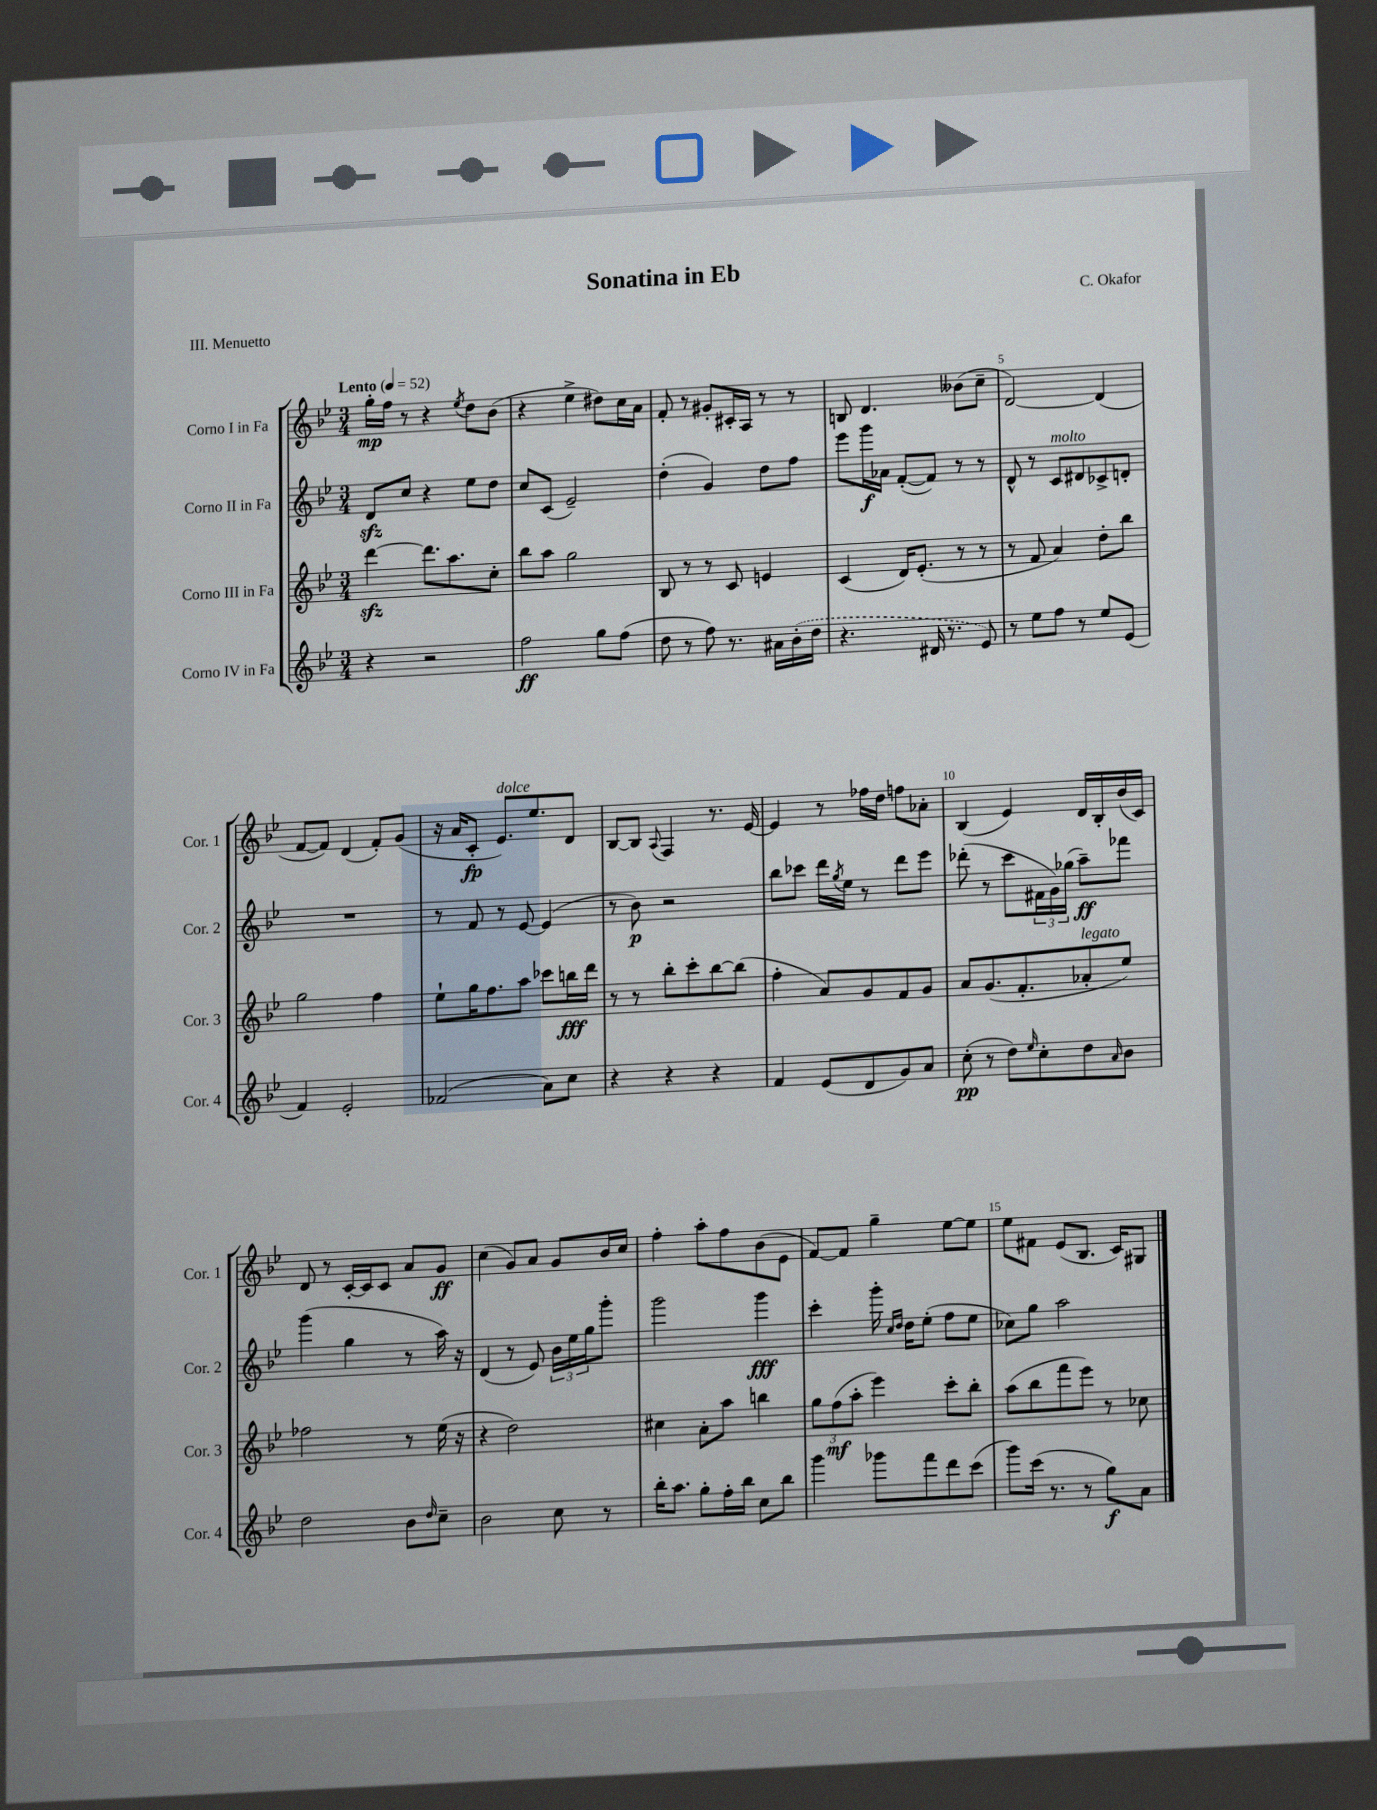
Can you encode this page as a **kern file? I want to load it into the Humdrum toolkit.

**kern	**dynam	**kern	**dynam	**kern	**dynam	**kern	**dynam
*part4	*part4	*part3	*part3	*part2	*part2	*part1	*part1
*staff4	*staff4	*staff3	*staff3	*staff2	*staff2	*staff1	*staff1
*I"Corno IV in Fa	*	*I"Corno III in Fa	*	*I"Corno II in Fa	*	*I"Corno I in Fa	*
*I'Cor. 4	*	*I'Cor. 3	*	*I'Cor. 2	*	*I'Cor. 1	*
*clefG2	*	*clefG2	*	*clefG2	*	*clefG2	*
*k[b-e-]	*	*k[b-e-]	*	*k[b-e-]	*	*k[b-e-]	*
*M3/4	*	*M3/4	*	*M3/4	*	*M3/4	*
*MM52	*	*MM52	*	*MM52	*	*MM52	*
=1	=1	=1	=1	=1	=1	=1	=1
!	!	!	!	!	!	!LO:TX:a:B:t=Lento	!
4r	.	[4dddzz\	.	8dzz/L	.	16gg'\LL	mp
.	.	.	.	.	.	16ff\JJ	.
.	.	.	.	8cc/J	.	8r	.
2r	.	8.ddd\L]	.	4r	.	4r	.
.	.	8.aa\	.	.	.	.	.
.	.	.	.	.	.	8qee-/	.
.	.	.	.	8ee-\L	.	8dd\L	.
.	.	8cc'\J	.	8dd\J	.	(8b-\J	.
=2	=2	=2	=2	=2	=2	=2	=2
2ff\	ff	8bb-\L	.	8cc/L	.	4r	.
.	.	8aa\J	.	(8c/J	.	.	.
.	.	2gg\	.	2e-~/)	.	4ee-^\	.
8gg\L	.	.	.	.	.	8dd#X\L)	.
(8ff\J	.	.	.	.	.	16cc\L	.
.	.	.	.	.	.	16a\JJ	.
=3	=3	=3	=3	=3	=3	=3	=3
8dd\	.	8B-/	.	(4dd'\	.	8f'/	.
8r	.	8r	.	.	.	8r	.
8ff\)	.	8r	.	4g/)	.	8g#X'/L	.
8.r	.	8c/	.	.	.	16c#X'/L	.
.	.	.	.	.	.	16A/JJ	.
.	.	4en/	.	8dd\L	.	8r	.
16a#X\LL	.	.	.	.	.	.	.
(16b-'\	.	.	.	8ff\J	.	8r	.
16dd\JJ	.	.	.	.	.	.	.
=4	=4	=4	=4	=4	=4	=4	=4
4.r	.	(4c/	.	8eee-\L	.	8Bn/	.
.	.	.	.	16ggg\L	f	4.d/	.
.	.	.	.	16a-X\JJ	.	.	.
.	.	16d/KL)	.	([8f'/L	.	.	.
.	.	(8.e-'/J	.	.	.	.	.
16d#X/	.	.	.	8f/J])	.	.	.
8.r	.	.	.	.	.	.	.
.	.	8r	.	8r	.	(8b--X\L	.
8e-/)	.	8r	.	8r	.	8cc~\J	.
=5	=5	=5	=5	=5	=5	=5	=5
8r	.	8r	.	8d^^/	.	[2d/)	.
8ee-\L	.	8f/	.	8r	.	.	.
!	!	!	!	!LO:TX:a:i:t=molto	!	!	!
8ff\J	.	4a/)	.	8c/L	.	.	.
8r	.	.	.	8d#X/	.	.	.
8ee-/L	.	8dd'\L	.	8c-X^/	.	(4d/]	.
(8e-/J	.	8bb-\J	.	8dn'/J	.	.	.
!!LO:LB:g=z
=6	=6	=6	=6	=6	=6	=6	=6
4f/)	.	2gg\	.	2.r	.	[8f/L	.
.	.	.	.	.	.	8f/J])	.
2e-'/	.	.	.	.	.	(4d/	.
.	.	4ff\	.	.	.	8f'/L)	.
.	.	.	.	.	.	(8g/J	.
=7	=7	=7	=7	=7	=7	=7	=7
(2f-X/	.	8ee-`\L	.	8r	.	16r	.
.	.	.	.	.	.	16a/KL	.
.	.	16gg\K	.	8f/	.	8c'/J	fp
.	.	8.ff\	.	.	.	.	.
!	!	!	!	!	!	!LO:TX:a:i:t=dolce	!
.	.	.	.	8r	.	8.e-/L)	.
.	.	8aa\J	.	[8e-/	.	.	.
.	.	.	.	.	.	8.ee-/	.
8a\L)	.	8ccc-X\L	.	(4e-/]	.	.	.
8cc\J	.	16bbn\L	fff	.	.	8d/J	.
.	.	16ddd\JJ	.	.	.	.	.
=8	=8	=8	=8	=8	=8	=8	=8
4r	.	8r	.	8r	.	[8B-/L	.
.	.	8r	.	8b-\)	p	8B-/J]	.
.	.	.	.	.	.	8qqA/	.
4r	.	8bb-'\L	.	2r	.	4F/	.
.	.	8ccc'\	.	.	.	.	.
4r	.	[8bb-\	.	.	.	8.r	.
.	.	(8bb-\J]	.	.	.	.	.
.	.	.	.	.	.	[16e-/	.
=9	=9	=9	=9	=9	=9	=9	=9
4f/	.	4ff'\	.	8bb-\L	.	4e-/]	.
.	.	.	.	8ccc-X\J	.	.	.
(8e-/L	.	8a/L)	.	16ddd\LL	.	8r	.
.	.	.	.	8qgg/	.	.	.
.	.	.	.	16ee-\JJ	.	.	.
8d/	.	8g/	.	8r	.	16ff-X\LL	.
.	.	.	.	.	.	16dd\JJ	.
8g/)	.	8f/	.	8ddd\L	.	8ffn\L	.
8a/J	.	8g/J	.	8eee-\J	.	8a-X'\J	.
=10	=10	=10	=10	=10	=10	=10	=10
(8cc'\	pp	8a/L	.	(8ddd-X'\	.	(4B-/	.
8r	.	(8.g/	.	8r	.	.	.
8dd\L)	.	.	.	8ccc\L	.	4e-/)	.
.	.	8.f'/	.	.	.	.	.
16qqee-/	.	.	.	.	.	.	.
8cc'\	.	.	.	24f#X\L	.	.	.
.	.	.	.	24g\)	.	.	.
.	.	.	.	(24gg-X\JJ	.	.	.
!	!	!LO:TX:a:i:t=legato	!	!	!	!	!
8dd\	.	8a-X'/	.	8aa~\L)	ff	16d/LL	.
.	.	.	.	.	.	16B-'/	.
16qqa/	.	.	.	.	.	.	.
8b-\J	.	8ee-/J)	.	8fff-X\J	.	(16b-/	.
.	.	.	.	.	.	16c/JJ)	.
!!LO:LB:g=z
=11	=11	=11	=11	=11	=11	=11	=11
2dd\	.	2ff-X\	.	(4ggg\	.	8d/	.
.	.	.	.	.	.	8r	.
.	.	.	.	4gg\	.	[16c'/LL	.
.	.	.	.	.	.	16c/J]	.
.	.	.	.	.	.	8c/J	.
8b-\L	.	8r	.	8r	.	8a/L	.
16qqdd/	.	.	.	.	.	.	.
8cc~\J	.	(16ee-\	.	16aa\)	.	8g/J	ff
.	.	16r	.	16r	.	.	.
=12	=12	=12	=12	=12	=12	=12	=12
2b-\	.	4r	.	(4d/	.	(4cc\	.
.	.	2dd\)	.	8r	.	8g/L)	.
.	.	.	.	8e-/)	.	8a/J	.
8cc\	.	.	.	24b-\LL	.	8g/L	.
.	.	.	.	24ee-\	.	.	.
.	.	.	.	24gg\J	.	.	.
8r	.	.	.	8ggg'\J	.	16b-/L	.
.	.	.	.	.	.	16cc/JJ	.
=13	=13	=13	=13	=13	=13	=13	=13
16bb-'\KL	.	4cc#X\	.	2ggg\	.	4ff'\	.
8.aa\J	.	.	.	.	.	.	.
8gg'\L	.	8a'\L	.	.	.	8aa'\L	.
16ff'\L	.	8aa\J	.	.	.	8ff\	.
16bb-\JJ	.	.	.	.	.	.	.
8cc\L	.	4bbn\	.	4ggg\	fff	(8b-\	.
8bb-\J	.	.	.	.	.	8e-\J	.
=14	=14	=14	=14	=14	=14	=14	=14
4ggg\	.	12gg\L	.	4ccc'\	.	[8f/L)	.
.	.	(12ff\	mf	.	.	.	.
.	.	.	.	.	.	8f/J]	.
.	.	12aa'\J	.	.	.	.	.
8ggg-X\L	.	4eee-\)	.	16ggg'\	.	4gg~\	.
.	.	.	.	16qqcc/LL	.	.	.
.	.	.	.	16qqdd/JJ	.	.	.
.	.	.	.	16dd\KL	.	.	.
8fff\	.	.	.	(8ee-'\J	.	.	.
8ddd\	.	8ccc'\L	.	8ff\L	.	[8ee-\L	.
(8ccc\J	.	8bb-'\J	.	8ee-\J	.	8ee-\J]	.
=15	=15	=15	=15	=15	=15	=15	=15
8ggg\L)	.	(8aa\L	.	8cc-X\L)	.	8ee-\L	.
(16ccc\Jk	.	8bb-\	.	8gg\J	.	8f#X\J	.
8.r	.	.	.	.	.	.	.
.	.	8fff\	.	2aa\	.	(8e-/L	.
8r	.	8eee-\J)	.	.	.	8.B-/J	.
8gg\L)	f	8r	.	.	.	.	.
.	.	.	.	.	.	16c/KL)	.
8a\J	.	8cc-X\	.	.	.	8G#X/J	.
==	==	==	==	==	==	==	==
*-	*-	*-	*-	*-	*-	*-	*-
